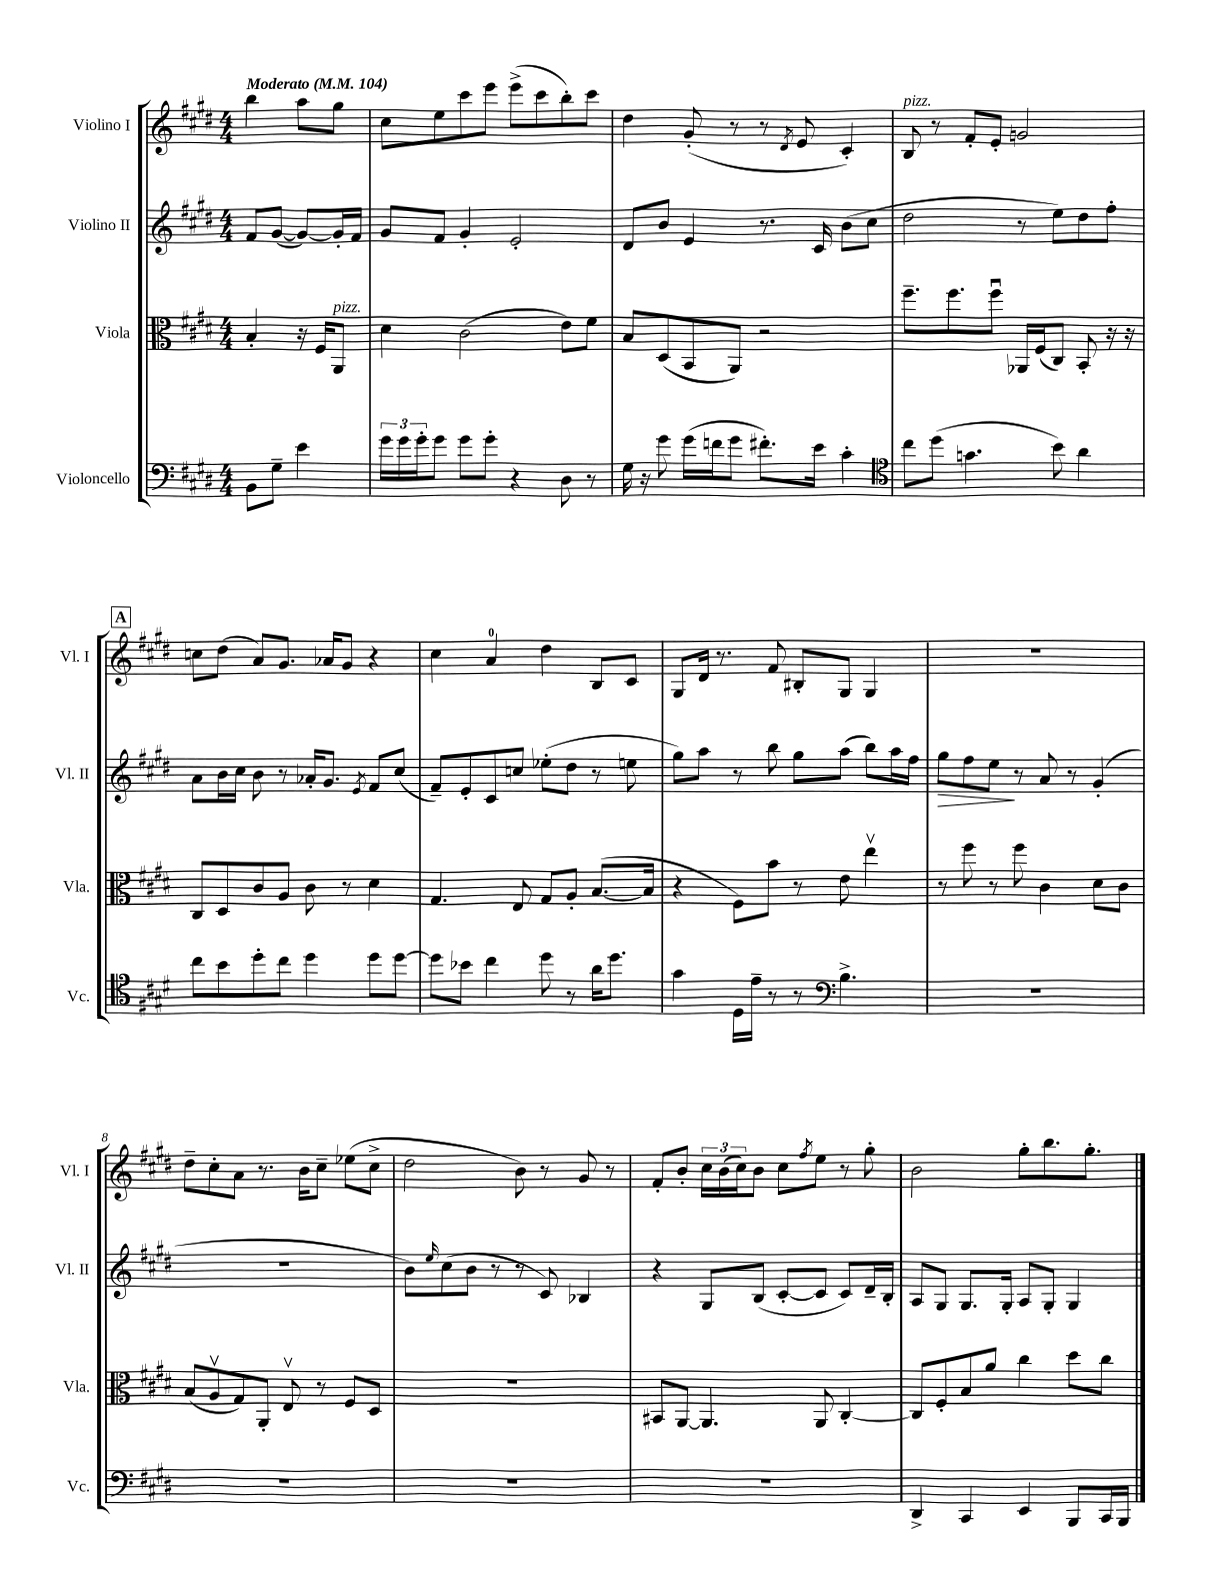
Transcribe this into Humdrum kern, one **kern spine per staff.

**kern	**kern	**kern	**kern
*staff4	*staff3	*staff2	*staff1
*clefF4	*clefC3	*clefG2	*clefG2
*k[f#c#g#d#]	*k[f#c#g#d#]	*k[f#c#g#d#]	*k[f#c#g#d#]
*M4/4	*M4/4	*M4/4	*M4/4
*MM104	*MM104	*MM104	*MM104
8BB	4B'	8f#	4bb
8G#~	.	([8g#	.
4e	16r	8g#_)	8aa
.	16F#	.	.
.	8AA	16g#']	8gg#
.	.	16f#	.
=	=	=	=
24g#	4d#	8g#	8cc#
24g#	.	.	.
24g#'	.	.	.
8g#	.	8f#	8ee
8g#	(2c#	4g#'	8ccc#
8g#'	.	.	8eee
4r	.	2e'	(8eee^
.	.	.	8ccc#
8D#	8e)	.	8bb')
8r	8f#	.	8ccc#
=	=	=	=
16G#	8B	8d#	4dd#
16r	.	.	.
8g#	(8D#	8b	.
(16g#	8BB	4e	(8g#'
16f	.	.	.
8g#	8AA)	.	8r
8.f#')	2r	8.r	8r
.	.	.	8qd#
.	.	.	8e
16e	.	16c#	.
4c#'	.	(8b	4c#')
.	.	8cc#	.
=	=	=	=
*clefC4	*	*	*
8cc#	8.ff#~	2dd#	8B
(8dd#	.	.	8r
.	8.ff#	.	.
4.g	.	.	8f#'
.	8ff#u	.	8e'
.	16AA-	8r	2g
.	(16F#	.	.
8b)	8C#)	8ee)	.
4a	8BB'	8dd#	.
.	16r	8ff#'	.
.	16r	.	.
=	=	=	=
8cc#	8C#	8a	8cc
8b	8D#	16b	(8dd#
.	.	16cc#	.
8dd#'	8c#	8b	8a)
8cc#	8A	8r	8.g#
4dd#	8c#	16a-'	.
.	.	8.g#	16a-
.	8r	.	8g#
.	.	8qe	.
8dd#	4d#	8f#	4r
[8dd#	.	(8cc#	.
=	=	=	=
8dd#]	4.G#	8f#~)	4cc#
8b-	.	8e'	.
4cc#	.	8c#	4a
.	8E	8cc	.
8dd#	8G#	(8ee-'	4dd#
8r	8A'	8dd#	.
16a	([8.B	8r	8B
8.dd#	.	.	.
.	.	8ee	8c#
.	16B]	.	.
=	=	=	=
4g#	4r	8gg#)	8G#
.	.	8aa	16d#
.	.	.	8.r
16D#	8F#)	8r	.
16e~	.	.	.
8r	8b	8bb	8f#
8r	8r	8gg#	8B#'
*clefF4	*	*	*
4.B^	8e	(8aa	8G#
.	4eev	8bb)	4G#
.	.	16aa	.
.	.	16ff#	.
=	=	=	=
1r	8r	8gg#	1r
.	8ff#	8ff#	.
.	8r	8ee	.
.	8ff#	8r	.
.	4c#	8a	.
.	.	8r	.
.	8d#	(4g#'	.
.	8c#	.	.
=	=	=	=
1r	(8B	1r	8dd#~
.	8Av	.	8cc#'
.	8G#)	.	8a
.	8AA'	.	8.r
.	8Ev	.	.
.	.	.	16b
.	8r	.	8cc#~
.	8F#	.	(8ee-
.	8D#	.	8cc#^
=	=	=	=
1r	1r	8b)	2dd#
.	.	16qqee	.
.	.	(8cc#	.
.	.	8b	.
.	.	8r	.
.	.	8r	8b)
.	.	8c#)	8r
.	.	4B-	8g#
.	.	.	8r
=	=	=	=
1r	8BB#	4r	8f#'
.	[8AA	.	8b'
.	4.AA]	8G#	24cc#
.	.	.	(24b
.	.	.	24cc#)
.	.	(8B	8b
.	.	[8c#'	8cc#
.	.	.	8qff#
.	8AA	8c#]	8ee
.	[4C#'	8c#)	8r
.	.	16d#~	8gg#'
.	.	16B'	.
=	=	=	=
4DD#^	8C#]	8A	2b
.	8F#'	8G#	.
4CC#	8B	8.G#	.
.	8a	.	.
.	.	16G#'	.
4EE	4cc#	8A	8gg#'
.	.	8G#'	8.bb
8BBB	8dd#	4G#	.
.	.	.	8.gg#'
16CC#	8cc#	.	.
16BBB	.	.	.
==	==	==	==
*-	*-	*-	*-
